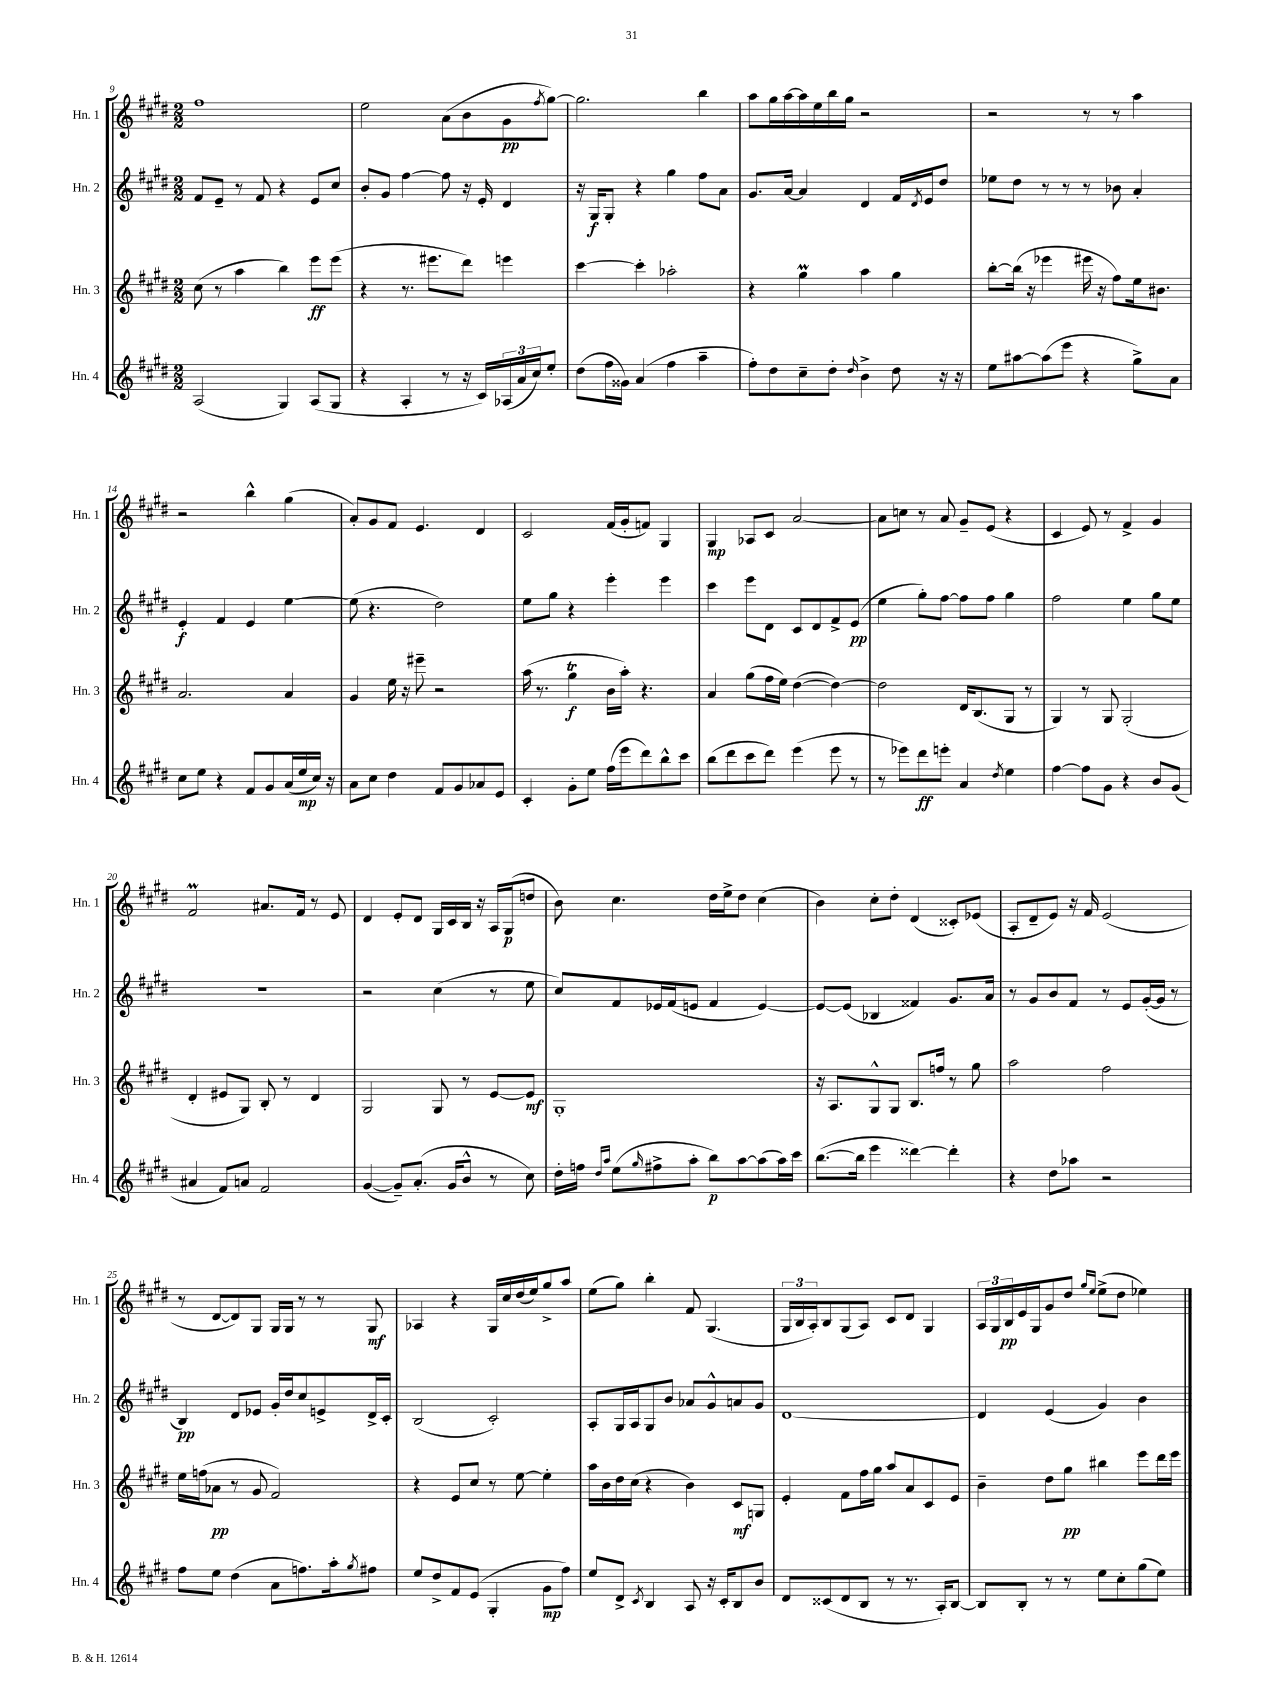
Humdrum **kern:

**kern	**kern	**kern	**kern
*staff4	*staff3	*staff2	*staff1
*clefG2	*clefG2	*clefG2	*clefG2
*k[f#c#g#d#]	*k[f#c#g#d#]	*k[f#c#g#d#]	*k[f#c#g#d#]
*M2/2	*M2/2	*M2/2	*M2/2
(2A	(8cc#	8f#	1ff#
.	8r	8e~	.
.	4aa	8r	.
.	.	8f#	.
4G#)	4bb)	4r	.
(8A	8eee	8e	.
8G#	(8eee	8cc#	.
=	=	=	=
4r	4r	8b'	2ee
.	.	8g#	.
4A'	8.r	[4ff#	.
.	8.eee#	.	.
8r	.	8ff#]	(8a
16r	8ddd#)	16r	8b
16c#)	.	16e'	.
(24A-	4eee	4d#	8g#
24a	.	.	.
24cc#)	.	.	.
.	.	.	8qff#
8ee'	.	.	[8gg#)
=	=	=	=
(8dd#	[4ccc#	16r	2.gg#]
.	.	16G#	.
16ff#	.	8G#'	.
16g##)	.	.	.
(4a	4ccc#']	4r	.
4ff#	2aa-'	4gg#	.
4aa~	.	8ff#	4bb
.	.	8a	.
=	=	=	=
8ff#')	4r	8.g#	8aa
8dd#	.	.	16gg#
.	.	[16a	[16aa
8cc#~	4gg#	4a]	16aa]
.	.	.	16ee
8dd#'	.	.	16bb
.	.	.	16gg#
16qqdd#	.	.	.
4b^	4aa	4d#	2r
8dd#	4gg#	16f#	.
.	.	8qd#	.
.	.	16e	.
16r	.	8dd#	.
16r	.	.	.
=	=	=	=
8ee	[8bb'	8ee-	2r
[8aa#	(16bb]	8dd#	.
.	16r	.	.
(8aa#]	4eee-	8r	.
8eee	.	8r	.
4r	16eee#	8r	8r
.	16r	.	.
.	8ff#)	8b-	8r
8gg#^)	16ee	4a'	4aa
.	8.b#	.	.
8a	.	.	.
=	=	=	=
8cc#	2.a	4e'	2r
8ee	.	.	.
4r	.	4f#	.
8f#	.	4e	4bb^^
8g#	.	.	.
(16a	4a	[4ee	(4gg#
16ee	.	.	.
16cc#)	.	.	.
16r	.	.	.
=	=	=	=
8a	4g#	(8ee]	8a')
8cc#	.	4.r	8g#
4dd#	16ee	.	8f#
.	16r	.	.
.	8eee#~	.	4.e
8f#	2r	2dd#)	.
8g#	.	.	.
8a-	.	.	4d#
8e	.	.	.
=	=	=	=
4c#'	(16aa	8ee	2c#
.	8.r	.	.
.	.	8gg#	.
8g#'	4gg#	4r	.
8ee	.	.	.
(16ff#	16b	4eee'	(16f#
16eee	16aa')	.	16g#'
8ddd#)	4.r	.	8f)
8bb^^	.	4eee	4G#
8ccc#	.	.	.
=	=	=	=
(8bb	4a	4ccc#	4G#
8ddd#	.	.	.
8ccc#	(8gg#	8eee	8A-
8ddd#)	16ff#	8d#	8c#
.	16ee)	.	.
(4eee	([4dd#	8c#	[2a
.	.	8d#	.
8eee	4dd#_)	8f#^	.
8r	.	(8e	.
=	=	=	=
8r	2dd#]	4ee	8a]
8eee-)	.	.	8cc
8ddd#	.	8gg#')	8r
8eee'	.	[8ff#	8a
4a	16d#	8ff#]	8g#~
.	(8.B	.	.
.	.	8ff#	(8e
8qdd#	.	.	.
4ee	8G#	4gg#	4r
.	8r	.	.
=	=	=	=
[4ff#	4G#)	2ff#	4c#
8ff#]	8r	.	8e)
8g#	8G#	.	8r
4r	(2G#'	4ee	4f#^
8b	.	8gg#	4g#
(8g#	.	8ee	.
=	=	=	=
4a#	4d#'	1r	2f#
8f#)	8e#	.	.
8a	8G#)	.	.
2f#	8B'	.	8.a#
.	8r	.	.
.	.	.	16f#
.	4d#	.	8r
.	.	.	8e
=	=	=	=
([4g#	2G#	2r	4d#
8g#~])	.	.	8e'
(8.a'	.	.	8d#
.	8G#	(4cc#	16G#
16g#	.	.	16c#
8b^^	8r	.	16B
.	.	.	16r
8r	[8e	8r	16A
.	.	.	(16G#
8cc#)	8e]	8ee	8dd
=	=	=	=
16dd#'	1G#'	8cc#)	8b)
16ff	.	.	.
16qqdd#	.	.	.
16qqaa	.	.	.
(8ee	.	8f#	4.cc#
16qqgg#	.	.	.
8ff#^	.	16e-	.
.	.	(16f#	.
8aa'	.	8e	.
8bb)	.	4f#	16dd#
.	.	.	16ee^
[8aa	.	.	8dd#
(8aa]	.	[4e)	(4cc#
16aa)	.	.	.
16ccc#	.	.	.
=	=	=	=
([8.bb	16r	8e_	4b)
.	8.A	.	.
.	.	(8e]	.
16bb]	.	.	.
4eee	8G#^^	4B-	8cc#'
.	8G#	.	8dd#'
[4ddd##)	8.B	4f##)	(4d#
.	16ff	.	.
4ddd##']	8r	8.g#	8c##')
.	8gg#	.	(8e-
.	.	16a	.
=	=	=	=
4r	2aa	8r	8A'
.	.	8g#	8d#~
8dd#	.	8b	8e)
8aa-	.	8f#	16r
.	.	.	16f#
2r	2ff#	8r	(2e
.	.	8e	.
.	.	([16g#'	.
.	.	16g#]	.
.	.	8r	.
=	=	=	=
8ff#	16ee	4B)	8r
.	(16ff	.	.
8ee	8a-	.	[8d#
(4dd#	8r	8d#	8d#])
.	8g#	8e-	8G#
8a	2f#)	16g#'	16G#
.	.	16dd#	16G#
8.ff)	.	8cc#	8r
.	.	8e^	8r
16aa'	.	.	.
8qgg#	.	.	.
8ff#	.	16d#^	8G#
.	.	16c#'	.
=	=	=	=
8ee	4r	(2B	4A-
8dd#^	.	.	.
8f#	8e	.	4r
(8e	8cc#	.	.
4G#'	8r	2c#')	16G#
.	.	.	16cc#
.	[8ee	.	(16dd#
.	.	.	16ee)
8g#	4ee']	.	8gg#^
8ff#)	.	.	8aa
=	=	=	=
8ee	16aa	8A'	(8ee
.	16b	.	.
8d#^	16dd#	16G#	8gg#)
.	(16cc#	16A	.
8qc#	.	.	.
4B	4r	8G#	4bb'
.	.	8b	.
8A	4b)	8a-	8f#
16r	.	8g#^^	(4.G#
16c#'	.	.	.
8B	8c#	8a	.
8b	8G	8g#	.
=	=	=	=
8d#	4e'	[1d#	24G#
.	.	.	24B
.	.	.	24A')
(8c##	.	.	8B
8d#	8f#	.	(8G#
8B	16ff#	.	8A)
.	16gg#	.	.
8r	8aa	.	8c#
8.r	8a	.	8d#
.	8c#	.	4G#
16A')	.	.	.
[8B	8e	.	.
=	=	=	=
8B]	4b~	4d#]	24A
.	.	.	24G#
.	.	.	24B
8B'	.	.	16e
.	.	.	16G#
8r	8dd#	(4e	8g#
8r	8gg#	.	8dd#
.	.	.	16qqgg#
.	.	.	16qqee
8ee	4bb#	4g#)	(8ee^
8cc#'	.	.	8dd#
(8gg#	8eee	4b	4ee-)
8ee)	16ddd#	.	.
.	16eee	.	.
==	==	==	==
*-	*-	*-	*-
